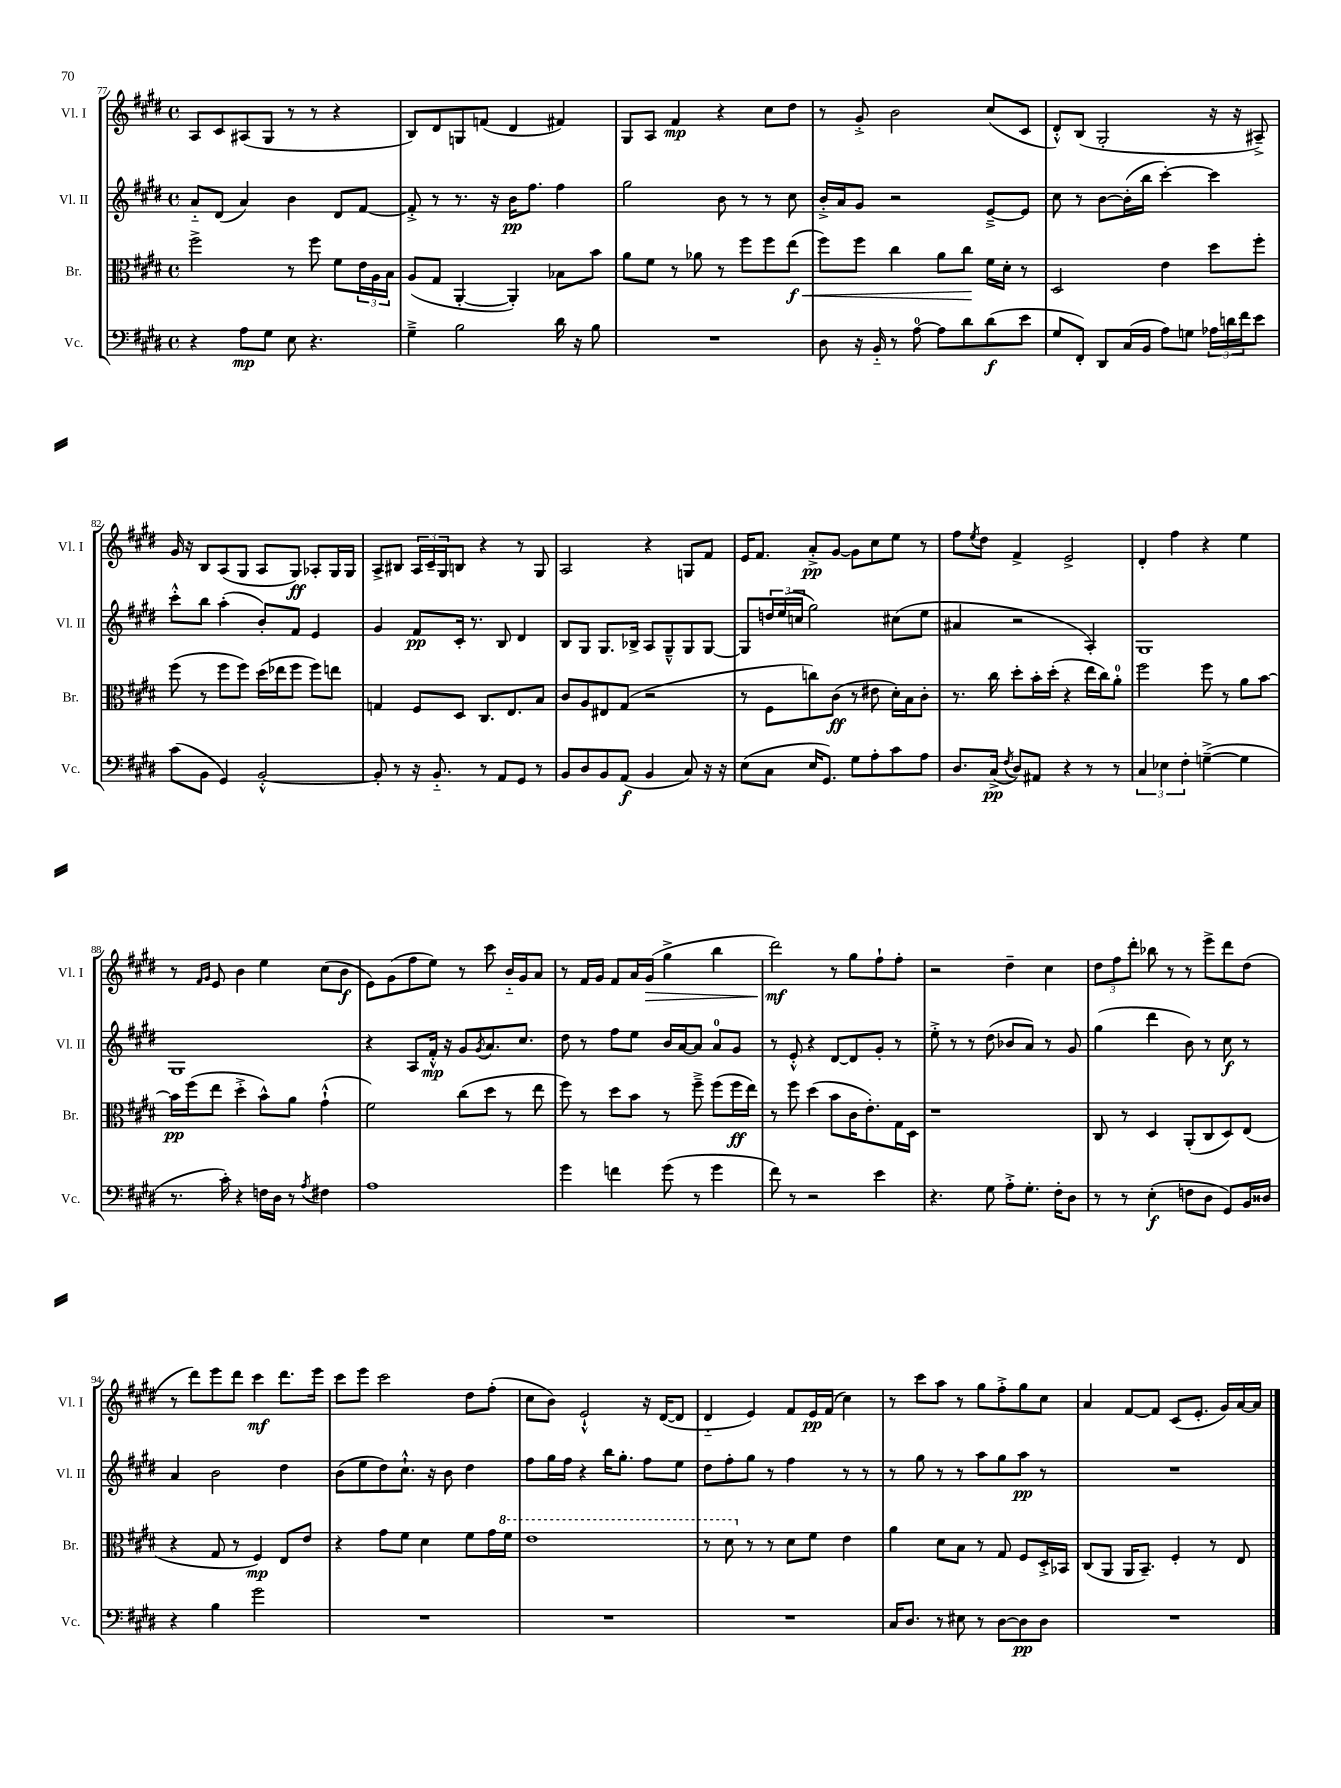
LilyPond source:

<<
\new StaffGroup <<
\new Staff = "s0" \with { instrumentName = "Vl. I" shortInstrumentName = "Vl. I" } {
    \clef treble \key e \major \defaultTimeSignature \time 4/4
    a8 cis'8 ais8( gis8 r8 r8 r4 |
    b8) dis'8 g8 f'8( dis'4 fis'4) |
    gis8 a8 fis'4\mp r4 cis''8 dis''8 |
    r8 gis'8-.-> b'2 cis''8( cis'8 |
    dis'8-.-^) b8( gis2-. r16 r16 ais8--->) |
    gis'16 r16 b8 a8( gis8 a8 gis8\ff) aes8-. gis16 gis16 |
    a8-> bis8 \tuplet 3/2 { a16 cis'16-- gis16 } b8 r4 r8 gis8 |
    a2 r4 g8 fis'8 |
    e'16 fis'8. a'8-.->\pp gis'8~ gis'8 cis''8 e''8 r8 |
    fis''8 \acciaccatura { e''8 } dis''8 fis'4-> e'2-> |
    dis'4-. fis''4 r4 e''4 |
    r8 \grace { fis'16 gis'16 } e'8 b'4 e''4 cis''8( b'8\f |
    e'8) gis'8( fis''8 e''8) r8 cis'''8 b'16-_ gis'16 a'8 |
    r8 fis'16 gis'16 fis'8 a'16 gis'16\>( gis''4-> b''4 |
    dis'''2\mf\!) r8 gis''8 fis''8-! fis''8-. |
    r2 dis''4-- cis''4 |
    \tuplet 3/2 { dis''8 fis''8 dis'''8-. } bes''8 r8 r8 e'''8-> dis'''8 dis''8( |
    r8 dis'''8) e'''8 dis'''8 cis'''4\mf dis'''8. e'''16 |
    cis'''8 e'''8 cis'''2 dis''8 fis''8-.( |
    cis''8 b'8) e'2-!-^ r16 dis'16~( dis'8 |
    dis'4-_ e'4) fis'8 e'16\pp fis'16( cis''4) |
    r8 cis'''8 a''8 r8 gis''8 fis''8-.-> gis''8 cis''8 |
    a'4 fis'8~ fis'8 cis'8( e'8.-. gis'16) a'16~ a'16 \bar "|." |
}
\new Staff = "s1" \with { instrumentName = "Vl. II" shortInstrumentName = "Vl. II" } {
    \clef treble \key e \major \defaultTimeSignature \time 4/4
    a'8-_ dis'8( a'4) b'4 dis'8 fis'8~ |
    fis'8-.-> r8 r8. r16 b'16\pp fis''8. fis''4 |
    gis''2 b'8 r8 r8 cis''8 |
    b'16-.-> a'16 gis'8 r2 e'8~---> e'8 |
    cis''8 r8 b'8~ b'16-.( b''16 cis'''4~-.) cis'''4 |
    cis'''8-.-^ b''8 a''4-.( b'8-.) fis'8 e'4 |
    gis'4 fis'8\pp cis'16-. r8. b8 dis'4 |
    b8 gis8 gis8. bes16-> a8 gis8---^ gis8 gis8~ |
    gis8 \tuplet 3/2 { d''16 e''16( c''16 } gis''2) cis''8( e''8 |
    ais'4 r2 a4-.) |
    gis1 |
    gis1 |
    r4 a8 fis'16-.-^\mp r16 gis'8 \acciaccatura { gis'8 } a'8. cis''8. |
    dis''8 r8 fis''8 e''8 b'16 a'16~ a'8 a'8-0 gis'8 |
    r8 e'8-.-^ r4 dis'8~ dis'8 gis'8-. r8 |
    e''8-.-> r8 r8 dis''8( bes'8 a'8) r8 gis'8 |
    gis''4( dis'''4 b'8) r8 cis''8\f r8 |
    a'4 b'2 dis''4 |
    b'8( e''8 dis''8) cis''8.-!-^ r16 b'8 dis''4 |
    fis''8 gis''16 fis''16 r4 b''16 gis''8.-. fis''8 e''8 |
    dis''8 fis''8-. gis''8 r8 fis''4 r8 r8 |
    r8 gis''8 r8 r8 a''8 gis''8 a''8\pp r8 |
    R1 \bar "|." |
}
\new Staff = "s2" \with { instrumentName = "Br." shortInstrumentName = "Br." } {
    \clef alto \key e \major \defaultTimeSignature \time 4/4
    fis''2-> r8 fis''8 fis'8 \tuplet 3/2 { e'16 a16 b16 } |
    a8( gis8 a,4~-. a,4-.) bes8 b'8 |
    a'8 fis'8 r8 aes'8 r8 fis''8 fis''8 e''8\f\<( |
    fis''8) fis''8 cis''4 a'8 cis''8\! fis'16 dis'16-. r8 |
    dis2 e'4 dis''8 fis''8-. |
    fis''8( r8 fis''8 fis''8) dis''16( ees''16 fis''8 fis''8) e''8 |
    g4 fis8 dis8 cis8. e8. b8 |
    cis'8 a8 eis8 gis8( r2 |
    r8 fis8 c''8) cis'8\ff( r8 eis'8 dis'16-.) b16 cis'8-. |
    r8. cis''16 dis''8-. b'16-. dis''16-.( r4 e''16 cis''16) a'8-0-. |
    fis''2 fis''8 r8 a'8 b'8~ |
    b'16\pp fis''16( e''8 dis''4-.-> b'8-^) a'8 gis'4-!-^( |
    fis'2) cis''8( dis''8 r8 e''8 |
    fis''8) r8 dis''8 b'8 r8 fis''8---> fis''8( fis''16\ff e''16) |
    r8 fis''8 dis''4( b'8 cis'16 e'8.-.) gis16 dis16 |
    r1 |
    cis8 r8 dis4 a,8-.( cis8 dis8) e8( |
    r4 gis8 r8 fis4\mp) e8 e'8 |
    r4 gis'8 fis'8 dis'4 fis'8 gis'16 \ottava #1 fis''16 |
    e''1 |
    r8 dis''8 \ottava #0 r8 r8 dis'8 fis'8 e'4 |
    a'4 dis'8 b8 r8 gis8 fis8 dis16-.-> bes,16 |
    cis8( a,8 a,16 b,8.--) fis4-. r8 e8 \bar "|." |
}
\new Staff = "s3" \with { instrumentName = "Vc." shortInstrumentName = "Vc." } {
    \clef bass \key e \major \defaultTimeSignature \time 4/4
    r4 a8\mp gis8 e8 r4. |
    gis4---> b2 dis'16 r16 b8 |
    R1 |
    dis8 r16 b,16-_ r8 a8-0~ a8 dis'8 dis'8\f( e'8 |
    gis8 fis,8-.) dis,8 cis16( b,16 a8) g8 \tuplet 3/2 { aes16 d'16 fis'16 } e'8 |
    cis'8( b,8 gis,4) b,2~-.-^ |
    b,8-. r8 r16 b,8.-_ r8 a,8 gis,8 r8 |
    b,8 dis8 b,8 a,8\f( b,4 cis8) r16 r16 |
    e8( cis8 e16 gis,8.) gis8 a8-. cis'8 a8 |
    dis8. cis16->\pp( \acciaccatura { fis8 } dis8) ais,8 r4 r8 r8 |
    \tuplet 3/2 { cis4 ees4 fis4-. } g4~--->( g4 |
    r8. cis'16-.) r4 f16 dis16 r8 \acciaccatura { a8 } fis4 |
    a1 |
    gis'4 f'4 gis'8( r8 gis'4 |
    fis'8) r8 r2 e'4 |
    r4. gis8 a8-.-> gis8.-. fis16-. dis8 |
    r8 r8 e4-.\f( f8 dis8 gis,8) b,16 disis16 |
    r4 b4 gis'2 |
    R1 |
    R1 |
    R1 |
    cis16 dis8. r8 eis8 r8 dis8~ dis8\pp dis8 |
    R1 \bar "|." |
}
>>
>>
\layout { \context { \Score currentBarNumber = #77 } }
